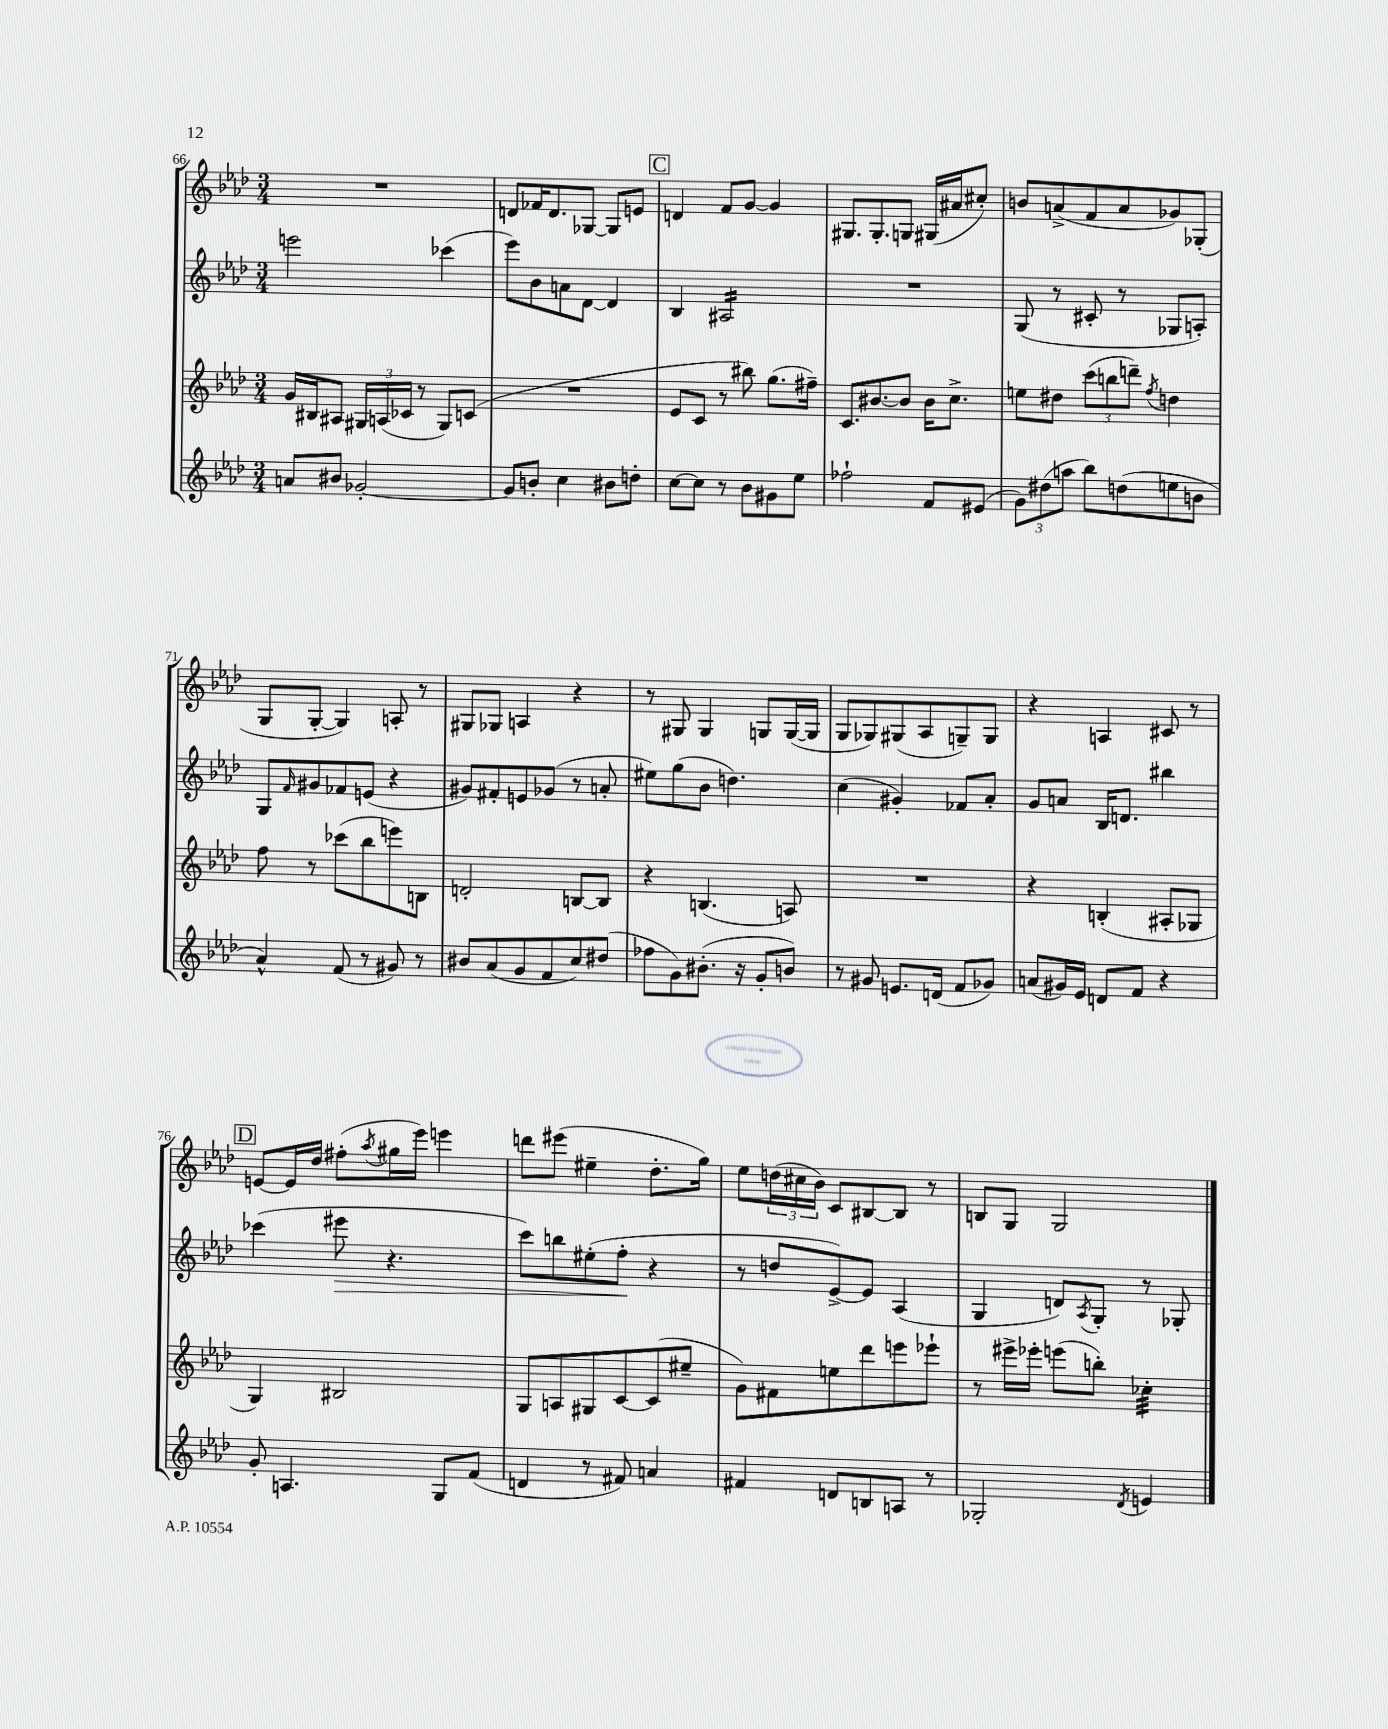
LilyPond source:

<<
\new StaffGroup <<
\new Staff = "s0" {
    \clef treble \key aes \major \numericTimeSignature \time 3/4
    R2. |
    d'8 fes'16 d'8. ges8~ ges8 e'8 |
    \mark \markup { \box "C" } d'4 f'8 g'8~ g'4 |
    gis8. gis8.-. g8 gis16( ais'16 cis''8-.) |
    b'8 a'8->( f'8 a'8 ges'8) ges8-.( |
    g8 g8~-. g4) a8-. r8 |
    gis8 ges8 a4 r4 |
    r8 gis8 gis4 g8 g16~( g16 |
    g8 ges8) gis8( aes8 g8--) g8 |
    r4 a4 cis'8 r8 |
    \mark \markup { \box "D" } e'8~ e'16 des''16 fis''8-.( \acciaccatura { aes''8 } gis''16 ees'''16) e'''4 |
    d'''8 eis'''8( eis''4-- des''8.-. g''16) |
    ees''8 \tuplet 3/2 { d''16( cis''16 bes'16) } c'8 bis8~ bis8 r8 |
    b8 g8 g2 \bar "|." |
}
\new Staff = "s1" {
    \clef treble \key aes \major \numericTimeSignature \time 3/4
    e'''2 ces'''4( |
    ees'''8) bes'8 a'8 des'8~ des'4 |
    \mark \markup { \box "C" } bes4 ais2:16 |
    R2. |
    g8( r8 cis'8-. r8 ges8 a8-.) |
    g8 \grace { f'16 } gis'8 fes'8 e'8( r4 |
    gis'8) fis'8-. e'8 ges'8( r8 a'8-. |
    eis''8) g''8( bes'8 d''4.) |
    c''4( gis'4-.) fes'8 aes'8-. |
    g'8 a'8 bes16 d'8. bis''4 |
    \mark \markup { \box "D" } ces'''4( eis'''8\> r4. |
    c'''8) b''8 eis''8-.( f''8-.\! r4 |
    r8 d''8 ees'8~->) ees'8 aes4( |
    g4 d'8) \acciaccatura { aes8 } g8-. r8 ges8-. \bar "|." |
}
\new Staff = "s2" {
    \clef treble \key aes \major \numericTimeSignature \time 3/4
    g'16 bis16 ais8 \tuplet 3/2 { gis16 a16( ces'16 } r8 gis8) c'8( |
    R2. |
    \mark \markup { \box "C" } ees'8 c'8 r8 bis''8) g''8.( fis''16--) |
    c'8. bis'8.~ bis'8 bis'16 c''8.-> |
    e''8 dis''8 \tuplet 3/2 { c'''8( b''8 d'''8--) } \acciaccatura { f''8 } d''4 |
    f''8 r8 ces'''8( bes''8 e'''8) b8 |
    d'2-. b8~ b8 |
    r4 b4.( a8) |
    R2. |
    r4 b4-.( ais8-. ges8 |
    \mark \markup { \box "D" } g4) bis2 |
    g8 a8 gis8 c'8~ c'8( eis''8-- |
    g'8) fis'8 e''8 des'''8 e'''8 ees'''8-! |
    r8 eis'''16-> ees'''16-. e'''8( b''8-.) ces''4:32-. \bar "|." |
}
\new Staff = "s3" {
    \clef treble \key aes \major \numericTimeSignature \time 3/4
    a'8 bis'8 ges'2~-. |
    ges'8 b'8-. c''4 bis'8 d''8-. |
    \mark \markup { \box "C" } c''8~ c''8 r8 bes'8 gis'8 ees''8 |
    fes''2-! f'8 eis'8( |
    \tuplet 3/2 { g'8) dis''8( a''8 } bes''8) d''8( e''8 b'8 |
    aes'4-^) f'8( r8 gis'8) r8 |
    bis'8 aes'8( g'8 f'8 c''8) dis''8( |
    fes''8 g'8) bis'8.-.( r16 g'8-. b'8) |
    r8 gis'8 e'8. d'16( f'8 ges'8) |
    a'8( gis'16) ees'16 d'8 f'8 r4 |
    \mark \markup { \box "D" } g'8-. a4. g8 f'8( |
    d'4 r8 fis'8) a'4 |
    fis'4 d'8 b8 a8 r8 |
    ges2-. \acciaccatura { des'8 } e'4 \bar "|." |
}
>>
>>
\layout { \context { \Score currentBarNumber = #66 } }
